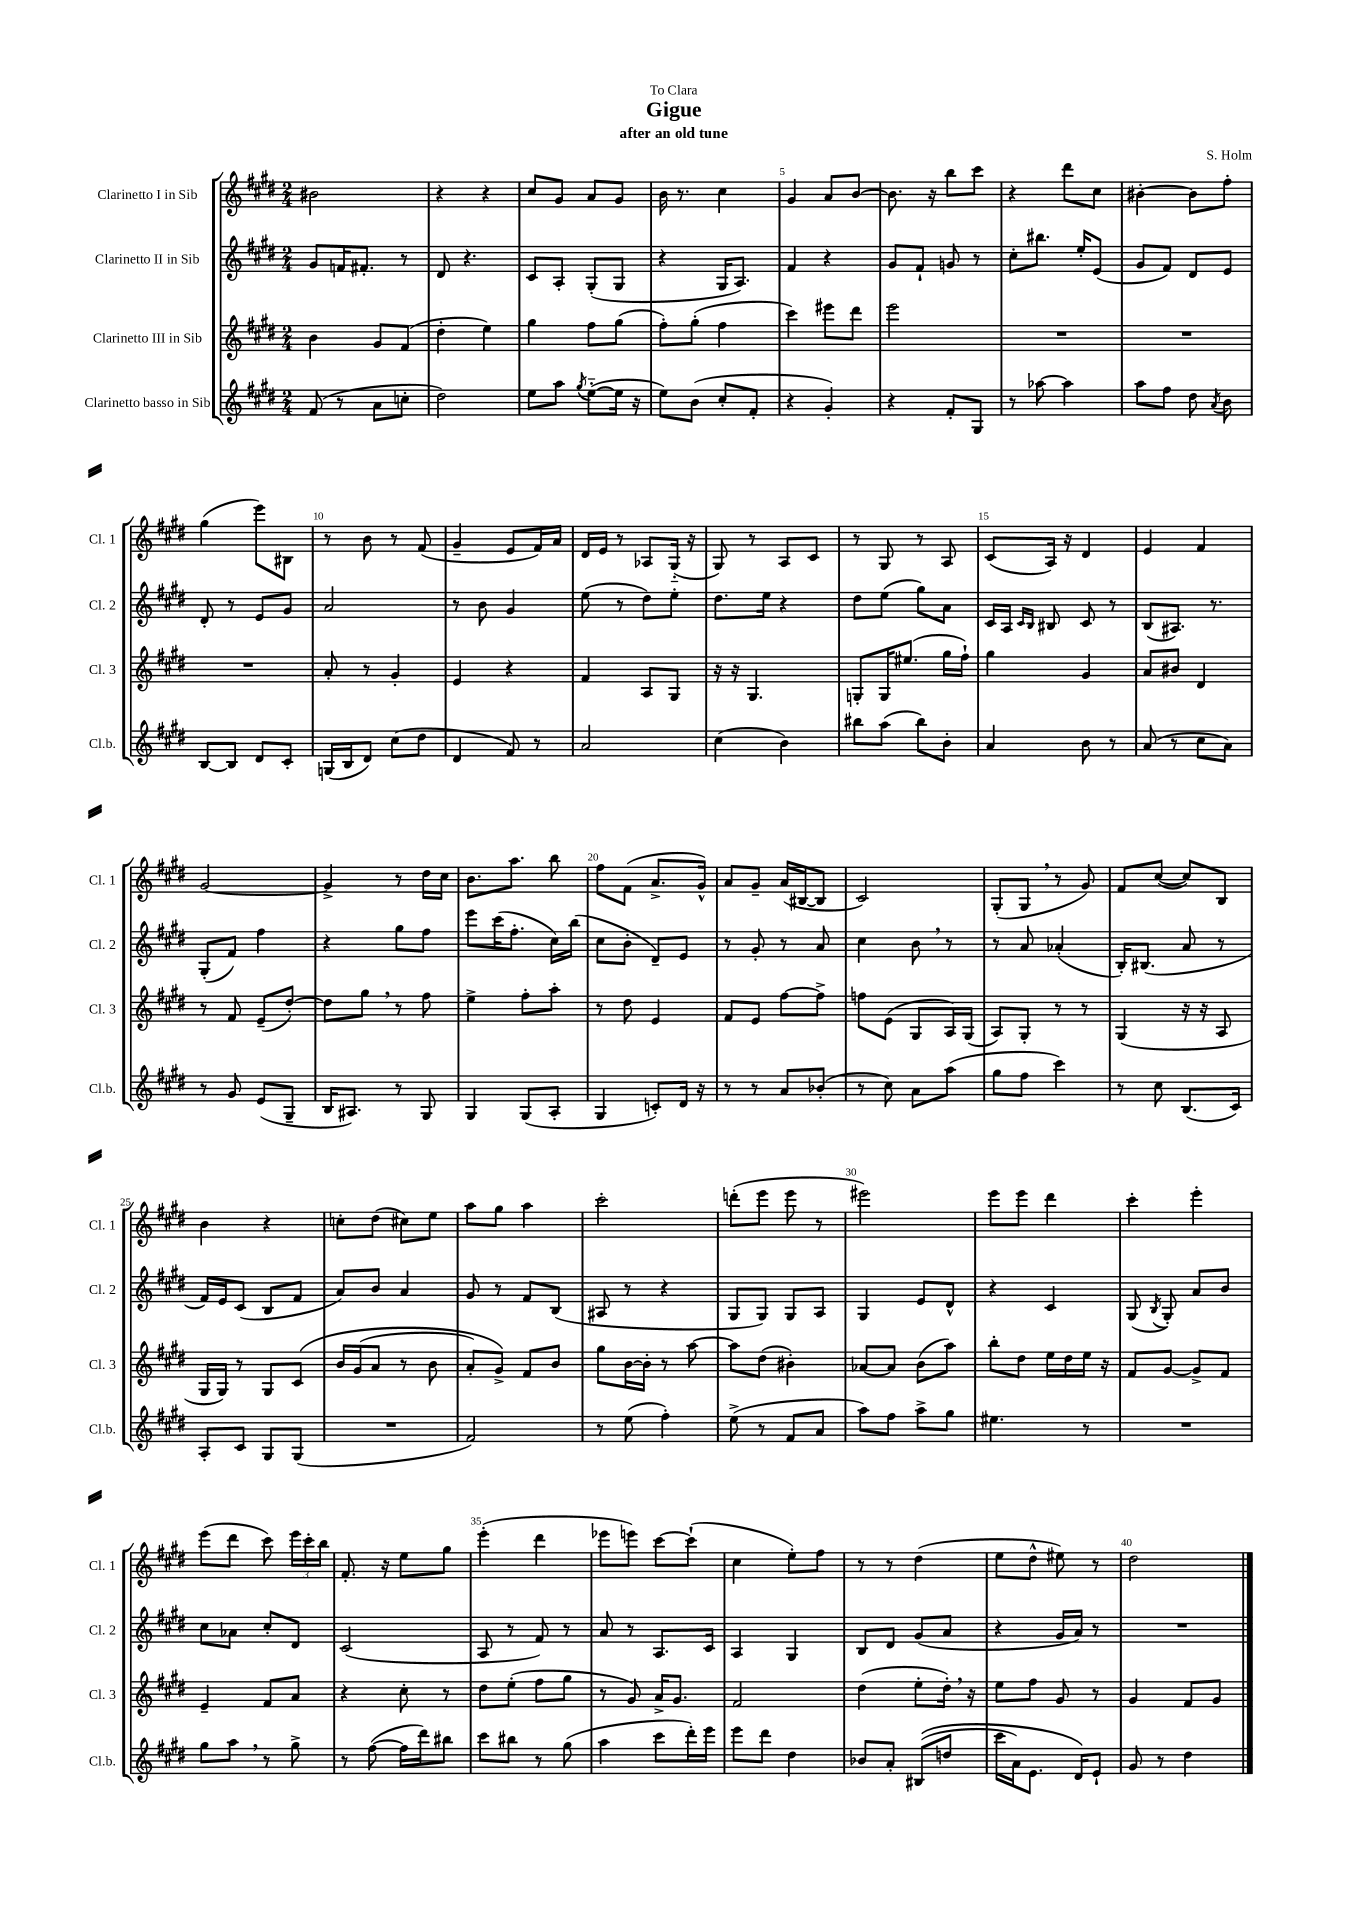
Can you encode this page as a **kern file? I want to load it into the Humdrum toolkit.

**kern	**kern	**kern	**kern
*staff4	*staff3	*staff2	*staff1
*clefG2	*clefG2	*clefG2	*clefG2
*k[f#c#g#d#]	*k[f#c#g#d#]	*k[f#c#g#d#]	*k[f#c#g#d#]
*M2/4	*M2/4	*M2/4	*M2/4
(8f#/	4b\	8g#/L	2b#\
8r	.	16f/K	.
.	.	8.f#'/J	.
8a\L	8g#/L	.	.
8cc'\J	(8f#/J	8r	.
=	=	=	=
2dd#\)	4dd#'\	8d#/	4r
.	.	4.r	.
.	4ee\)	.	4r
=	=	=	=
8ee\L	4gg#\	8c#/L	8cc#/L
8aa\J	.	8A'/J	8g#/J
8qgg#/	.	.	.
([8ee'~\L	8ff#\L	(8G#'/L	8a/L
16ee\]Jk	(8gg#\J	8G#/J	8g#/J
16r	.	.	.
=	=	=	=
8ee\L)	8ff#'\L)	4r	16b\
.	.	.	8.r
(8b\J	(8gg#'\J	.	.
8cc#'/L	4ff#\	16G#/LK	4cc#\
.	.	8.A/J)	.
8f#'/J	.	.	.
=	=	=	=
4r	4ccc#\)	4f#/	4g#/
4g#'/)	8eee#\L	4r	8a/L
.	8ddd#\J	.	[8b/J
=	=	=	=
4r	2eee\	8g#/L	8.b\]
.	.	8f#`/J	.
.	.	.	16r
8f#'/L	.	8g/	8bb\L
8G#/J	.	8r	8ccc#\J
=	=	=	=
8r	2r	8cc#'\L	4r
[8aa-\	.	8.bb#\J	.
4aa-\]	.	.	8ddd#\L
.	.	16ee'/LK	.
.	.	(8e/J	8cc#\J
=	=	=	=
8aa\L	2r	8g#/L	[4b#'\
8ff#\J	.	8f#/J)	.
8dd#\	.	8d#/L	8b#\]L
8qa/	.	.	.
8b\	.	8e/J	8ff#'\J
=	=	=	=
[8B/L	2r	8d#'/	(4gg#\
8B/]J	.	8r	.
8d#/L	.	8e/L	8eee\L)
8c#'/J	.	8g#/J	8B#\J
=	=	=	=
(16G/LL	8a'/	2a/	8r
16B/J	.	.	.
8d#/J)	8r	.	8b\
(8cc#\L	4g#'/	.	8r
8dd#\J	.	.	(8f#/
=	=	=	=
4d#/	4e/	8r	4g#~/
.	.	8b\	.
8f#/)	4r	4g#/	8e/L
8r	.	.	16f#/L)
.	.	.	16a/JJ
=	=	=	=
2a/	4f#/	(8ee\	16d#/LL
.	.	.	16e/JJ
.	.	8r	8r
.	8A/L	8dd#\L)	8A-/L
.	8G#/J	8ee'\J	(16G#'~/Jk
.	.	.	16r
=	=	=	=
(4cc#\	16r	8.dd#\L	8G#/)
.	16r	.	.
.	4.G#/	.	8r
.	.	16ee\Jk	.
4b\)	.	4r	8A/L
.	.	.	8c#/J
=	=	=	=
8bb#\L	8G'/L	8dd#\L	8r
(8aa\J	16G/K	(8ee\J	8G#/
.	(8.ee#/J	.	.
8bb#\L)	.	8gg#\L)	8r
8b'\J	16gg#\LL	8a\J	8A/
.	16ff#`\JJ)	.	.
=	=	=	=
4a/	4gg#\	16c#/LL	(8c#/L
.	.	16A/JJ	.
.	.	16qqc#/LL	.
.	.	16qqB/JJ	.
.	.	8B#/	16A/Jk)
.	.	.	16r
8b\	4g#/	8c#/	4d#/
8r	.	8r	.
=	=	=	=
(8a/	8a/L	(8B/L	4e/
8r	8b#/J	8.A#/J)	.
8cc#\L	4d#/	.	4f#/
.	.	8.r	.
8a\J)	.	.	.
=	=	=	=
8r	8r	(8G#'/L	[2g#/
8g#/	8f#/	8f#/J)	.
(8e/L	(8e~/L	4ff#\	.
8G#~/J	[8dd#'/J)	.	.
=	=	=	=
16B/LK	8dd#\]L	4r	4g#^/]
8.A#/J)	.	.	.
.	8gg#\J	.	.
8r	8r	8gg#\L	8r
8G#/	8ff#\	8ff#\J	16dd#\LL
.	.	.	16cc#\JJ
=	=	=	=
4G#/	4ee^\	8eee\L	8.b\L
.	.	(16ccc#\K	.
.	.	8.ff#'\J	8.aa\J
(8G#/L	8ff#'\L	.	.
8A'/J	8aa'\J	16cc#\LL)	8bb\
.	.	(16bb\JJ	.
=	=	=	=
4G#/	8r	8cc#\L	8ff#\L
.	8dd#\	8b'\J	(8f#\J
8c'/L)	4e/	8d#~/L)	8.a^/L
16d#/Jk	.	8e/J	.
16r	.	.	16g#^^/Jk)
=	=	=	=
8r	8f#/L	8r	8a/L
8r	8e/J	8g#'/	8g#~/J
8a/L	[8ff#\L	8r	(16a/LL
.	.	.	[16B#/J
(8b-'/J	8ff#^\]J	8a/	8B#/]J
=	=	=	=
8r	8ff\L	4cc#\	2c#/)
8cc#\)	(8e\J	.	.
8a\L	8G#/L	8b\	.
(8aa\J	16A/L)	8r	.
.	(16G#/JJ	.	.
=	=	=	=
8gg#\L	8A/L)	8r	(8G#'/L
8ff#\J	8G#'/J	8a/	8G#/J
4ccc#\)	8r	(4a-'/	8r
.	8r	.	8g#/)
=	=	=	=
8r	(4G#/	16B'/LK)	8f#/L
.	.	(8.B#/J	.
8cc#\	.	.	([8cc#/J
(8.B/L	16r	8a/	8cc#/]L)
.	16r	.	.
.	8A/	8r	8B/J
16c#/Jk)	.	.	.
=	=	=	=
8A'/L	16G#/LL	16f#/LL)	4b\
.	16G#/JJ)	16e/J	.
8c#/J	8r	(8c#/J	.
8G#/L	8G#/L	8B/L	4r
(8G#/J	&(8c#/J	8f#/J	.
=	=	=	=
2r	16b/LL	8a/L)	8cc'\L
.	(16g#/J	.	.
.	8a/J	8b/J	(8dd#\J
.	8r	4a/	8cc#\L)
.	8b\	.	8ee\J
=	=	=	=
2f#/)	8a'/L)	8g#/	8aa\L
.	8g#^/J&)	8r	8gg#\J
.	8f#/L	8f#/L	4aa\
.	8b/J	(8B/J	.
=	=	=	=
8r	8gg#\L	8A#/	2ccc#'\
(8ee\	[16b\L	8r	.
.	16b'\]JJ	.	.
4ff#'\)	8r	4r	.
.	[8aa\	.	.
=	=	=	=
(8ee^\	8aa\]L	8G#/L	(8ddd'\L
8r	(8dd#\J	8G#/J)	8eee\J
8f#/L	4b#'\)	8G#/L	8eee\
8a/J	.	8A/J	8r
=	=	=	=
8aa\L)	[8a-/L	4G#/	2eee#\)
8ff#\J	8a-/]J	.	.
8aa^\L	(8b\L	8e/L	.
8gg#\J	8aa\J)	8d#^^/J	.
=	=	=	=
4.ee#\	8bb'\L	4r	8eee\L
.	8dd#\J	.	8eee\J
.	16ee\LL	4c#/	4ddd#\
.	16dd#\	.	.
8r	16ee\JJ	.	.
.	16r	.	.
=	=	=	=
2r	8f#/L	(8G#/	4ccc#'\
.	.	8qB/	.
.	[8g#/J	8G#'/)	.
.	8g#^/]L	8a/L	4eee'\
.	8f#/J	8b/J	.
=	=	=	=
8gg#\L	4e~/	8cc#\L	(8eee\L
8aa\J	.	8a-\J	8ddd#\J
8r	8f#/L	8cc#'/L	8ccc#\)
8gg#^\	8a/J	8d#/J	24eee\LL
.	.	.	24ccc#'\
.	.	.	24bb\JJ
=	=	=	=
8r	4r	(2c#/	8.f#'/
([8ff#\	.	.	.
.	.	.	16r
16ff#\]LL	8cc#'\	.	8ee\L
16ddd#\J)	.	.	.
8bb#\J	8r	.	8gg#\J
=	=	=	=
8ccc#\L	8dd#\L	8A/	(4eee'\
8bb#\J	(8ee'\J	8r	.
8r	8ff#\L	8f#/)	4ddd#\
(8gg#\	8gg#\J	8r	.
=	=	=	=
4aa\	8r	8a/	8eee-\L
.	8g#/)	8r	8eee\J)
8ccc#\L	16a^/LK	8.A/L	[8ccc#\L
.	8.g#/J	.	.
16ddd#'\L)	.	.	(8ccc#`\]J
16eee\JJ	.	16c#/Jk	.
=	=	=	=
8eee\L	2f#/	4A/	4cc#\
8ddd#\J	.	.	.
4dd#\	.	4G#/	8ee'\L)
.	.	.	8ff#\J
=	=	=	=
8b-/L	(4dd#\	8B/L	8r
8a'/J	.	8d#/J	8r
&((8B#/L	8ee'\L	(8g#/L	(4dd#\
8dd/J	16dd#'\Jk)	8a/J	.
.	16r	.	.
=	=	=	=
16ccc#\LL	8ee\L	4r	8ee\L
16a\J)	.	.	.
8.e\J	8ff#\J	.	8dd#^^\J
.	8g#/	16g#/LL	8ee#\)
16d#/LK&)	.	16a/JJ)	.
8e`/J	8r	8r	8r
=	=	=	=
8g#/	4g#/	2r	2dd#\
8r	.	.	.
4dd#\	8f#/L	.	.
.	8g#/J	.	.
==	==	==	==
*-	*-	*-	*-
